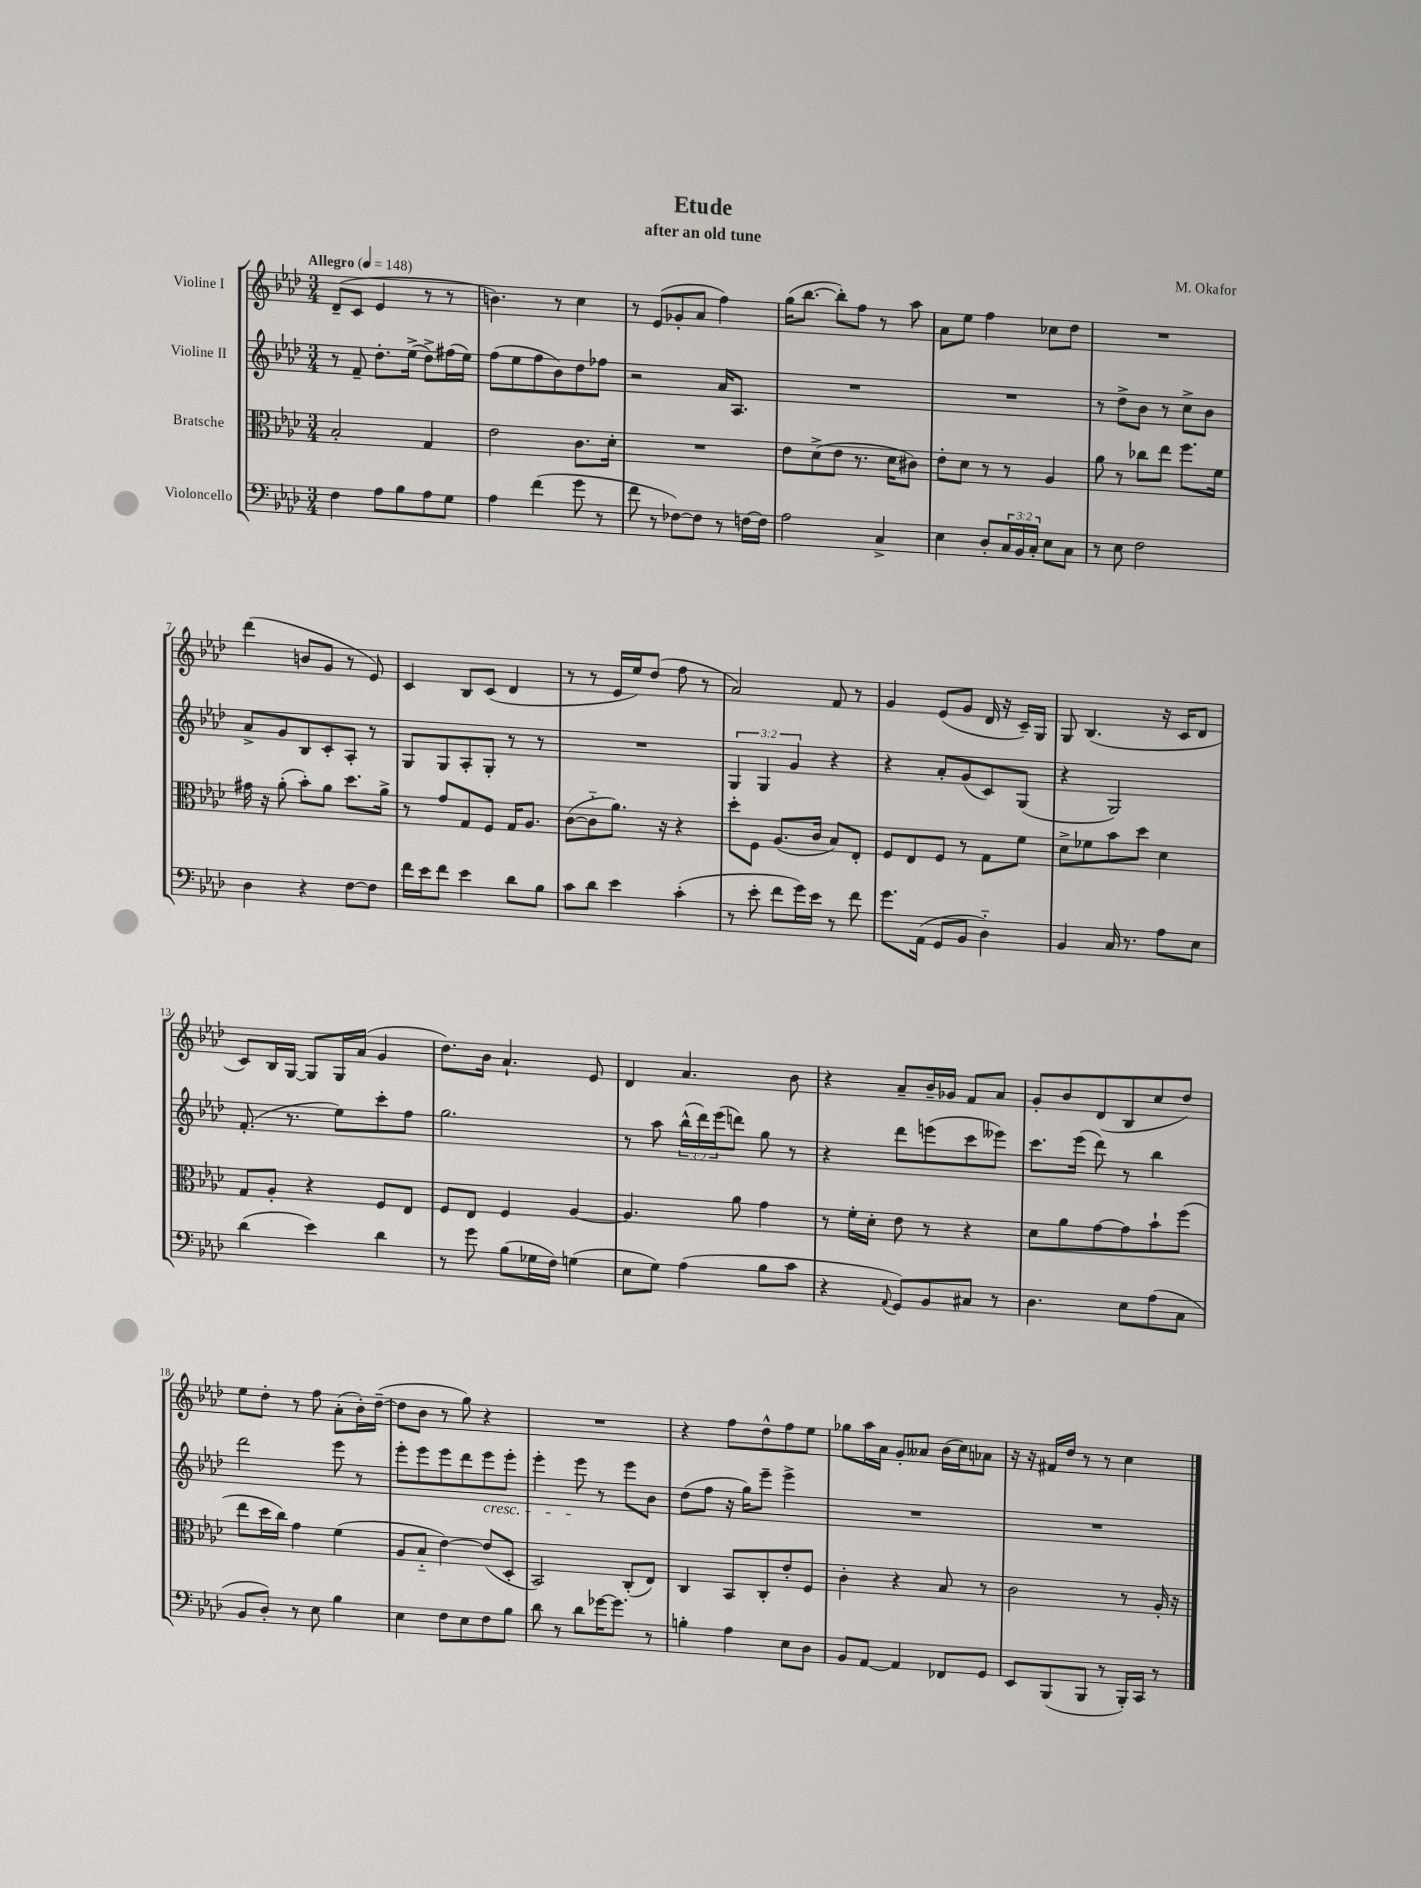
\header { title = "Etude" composer = "M. Okafor" subtitle = "after an old tune" }
<<
\new StaffGroup <<
\new Staff = "s0" \with { instrumentName = "Violine I" } {
    \clef treble \key aes \major \numericTimeSignature \time 3/4 \tempo "Allegro" 4 = 148
    des'8--( c'8 ees'4 r8 r8 |
    b'4.) r8 c''4 |
    r8 ees'8( ges'8-. aes'8 f''4) |
    g''16( bes''8.~ bes''8-.) f''8 r8 aes''8 |
    aes'8 ees''8 f''4 ces''8 des''8 |
    R2. |
    des'''4( b'8 g'8 r8 ees'8) |
    c'4 bes8 c'8( des'4 |
    r8 r8 ees'16 ees''16) des''8( f''8 r8 |
    aes'2) f'8 r8 |
    g'4 ees'8( g'8 des'16 r16 c'16--) g16 |
    g8 bes4.( r16 c'16 des'8 |
    c'8) bes16 g16~ g8 g16 aes'16( g'4 |
    des''8.) bes'16 aes'4.-! ees'8 |
    des'4 aes'4. bes'8 |
    r4 aes'8-- bes'16-- ges'16 f'8 aes'8 |
    g'8-. bes'8 des'8( bes8 c''8 des''8) |
    ees''8 des''8-. r8 f''8 aes'8-.( bes'16-.) des''16~--( |
    des''8 bes'8 r8 g''8) r4 |
    R2. |
    r4 f''8 des''8-^ f''8 ees''8 |
    ges''8 aes''16 aes'16 g'8-. aeses'8 bes'16( c''16) aes'8 |
    r16 r16 fis'16 des''16 r8 r8 c''4 \bar "|." |
}
\new Staff = "s1" \with { instrumentName = "Violine II" } {
    \clef treble \key aes \major \numericTimeSignature \time 3/4 \override Staff.TupletNumber.text = #tuplet-number::calc-fraction-text
    r8 f'8-- des''8.-. ees''16->( des''8->) fis''16( ees''16) |
    f''8( ees''8 f''8 bes'8) des''8 fes''8 |
    r2 aes'16 aes8. |
    R2. |
    R2. |
    r8 des''8-> bes'8 r8 c''8-> bes'8 |
    aes'8-> g'8 bes8 c'8-. aes8-. r8 |
    g8 g8 aes8-. g8-. r8 r8 |
    R2. |
    \tuplet 3/2 { g4 g4 g'4 } r4 |
    r4 aes'8-. g'8( c'8) g8( |
    r4 g2) |
    f'8.-.( r8. ees''8) c'''8-. f''8 |
    g''2. |
    r8 aes''8 \tuplet 3/2 { bes''16-^( des'''16) ees'''16( } d'''8) g''8 r8 |
    r4 des'''8 e'''8( c'''8 eeses'''8) |
    c'''8. ees'''16( des'''8) r8 bes''4 |
    des'''2 ees'''8 r8 |
    ees'''8-. ees'''8 ees'''8 des'''8 ees'''8\cresc ees'''8-. |
    ees'''4-. ees'''8\! r8 ees'''8 bes'8 |
    des''8( f''8 r16 g''16) ees'''8-- ees'''4-> |
    R2. |
    R2. \bar "|." |
}
\new Staff = "s2" \with { instrumentName = "Bratsche" } {
    \clef alto \key aes \major \numericTimeSignature \time 3/4
    bes2-. g4 |
    ees'2 c'8. des'16-. |
    R2. |
    ees'8 des'8->( ees'8 r8. des'16 cis'8) |
    ees'8-. des'8 r8 r8 aes4 |
    aes'8 r8 ces''8 ees''8 f''8. f'16 |
    gis'16 r16 aes'8-.( bes'8-.) aes'8 des''8. aes'16-> |
    r8 g'8 g8 f8 g16 aes8. |
    c'8~( c'8-_ aes'8.) r16 r4 |
    des''8-. f8 aes8.( c'16 bes8) ees8-. |
    f8 ees8 f8 r8 g8 f'8 |
    des'8-> fes'8 bes'8 des''8 des'4 |
    g8 aes8-. r4 f8 ees8 |
    f8 ees8 f4 aes4~ |
    aes4. aes'8 g'4 |
    r8 f'16-. des'16-. ees'8 r8 r4 |
    des'8 aes'8 g'8~ g'8 bes'8-! f''8( |
    ees''8 des''16 c''16) g'4 f'4( |
    aes8 bes8-_ ees'4~) ees'8( des8-. |
    bes,2) c8-.( ees8) |
    c4 bes,8 c8-. ees'8-. f8 |
    c'4-. r4 bes8 r8 |
    c'2 r8 aes16-. r16 \bar "|." |
}
\new Staff = "s3" \with { instrumentName = "Violoncello" } {
    \clef bass \key aes \major \numericTimeSignature \time 3/4 \override Staff.TupletNumber.text = #tuplet-number::calc-fraction-text
    f4 aes8 bes8 aes8 g8 |
    aes4 f'4( g'8 r8 |
    f'8 r8 fes8~) fes8 r8 f16~ f16 |
    aes2 c4-> |
    ees4 des8-. \tuplet 3/2 { c16 bes,16 c16-. } ees8 c8 |
    r8 ees8 f2 |
    des4 r4 f8~ f8 |
    f'16 ees'16 f'8 ees'4 des'8 bes8 |
    c'8 des'8 ees'4 c'4-.( |
    r8 ees'8-. f'8 g'16) ees'16 r8 f'8 |
    g'8. aes,16( g,8 bes,8 des4-_) |
    bes,4 c16 r8. aes8 ees8 |
    des'4( ees'4) des'4 |
    r8 g'8 bes8( ges16 f16) g4( |
    ees8 g8) aes4( bes8 c'8 |
    r4 \appoggiatura { aes,8 } g,8) bes,8 cis8 r8 |
    des4. ees8 aes8( c8 |
    bes,8 des8-.) r8 ees8 bes4 |
    ees4 f8 ees8 f8 bes8 |
    des'8 r8 des'8 ges'16~ ges'8. r8 |
    b4-. aes4 ees8 des8 |
    bes,8 aes,8~ aes,4 fes,8 g,8 |
    ees,8 bes,,8( bes,,8 r8 bes,,16-.) c,16 r8 \bar "|." |
}
>>
>>
